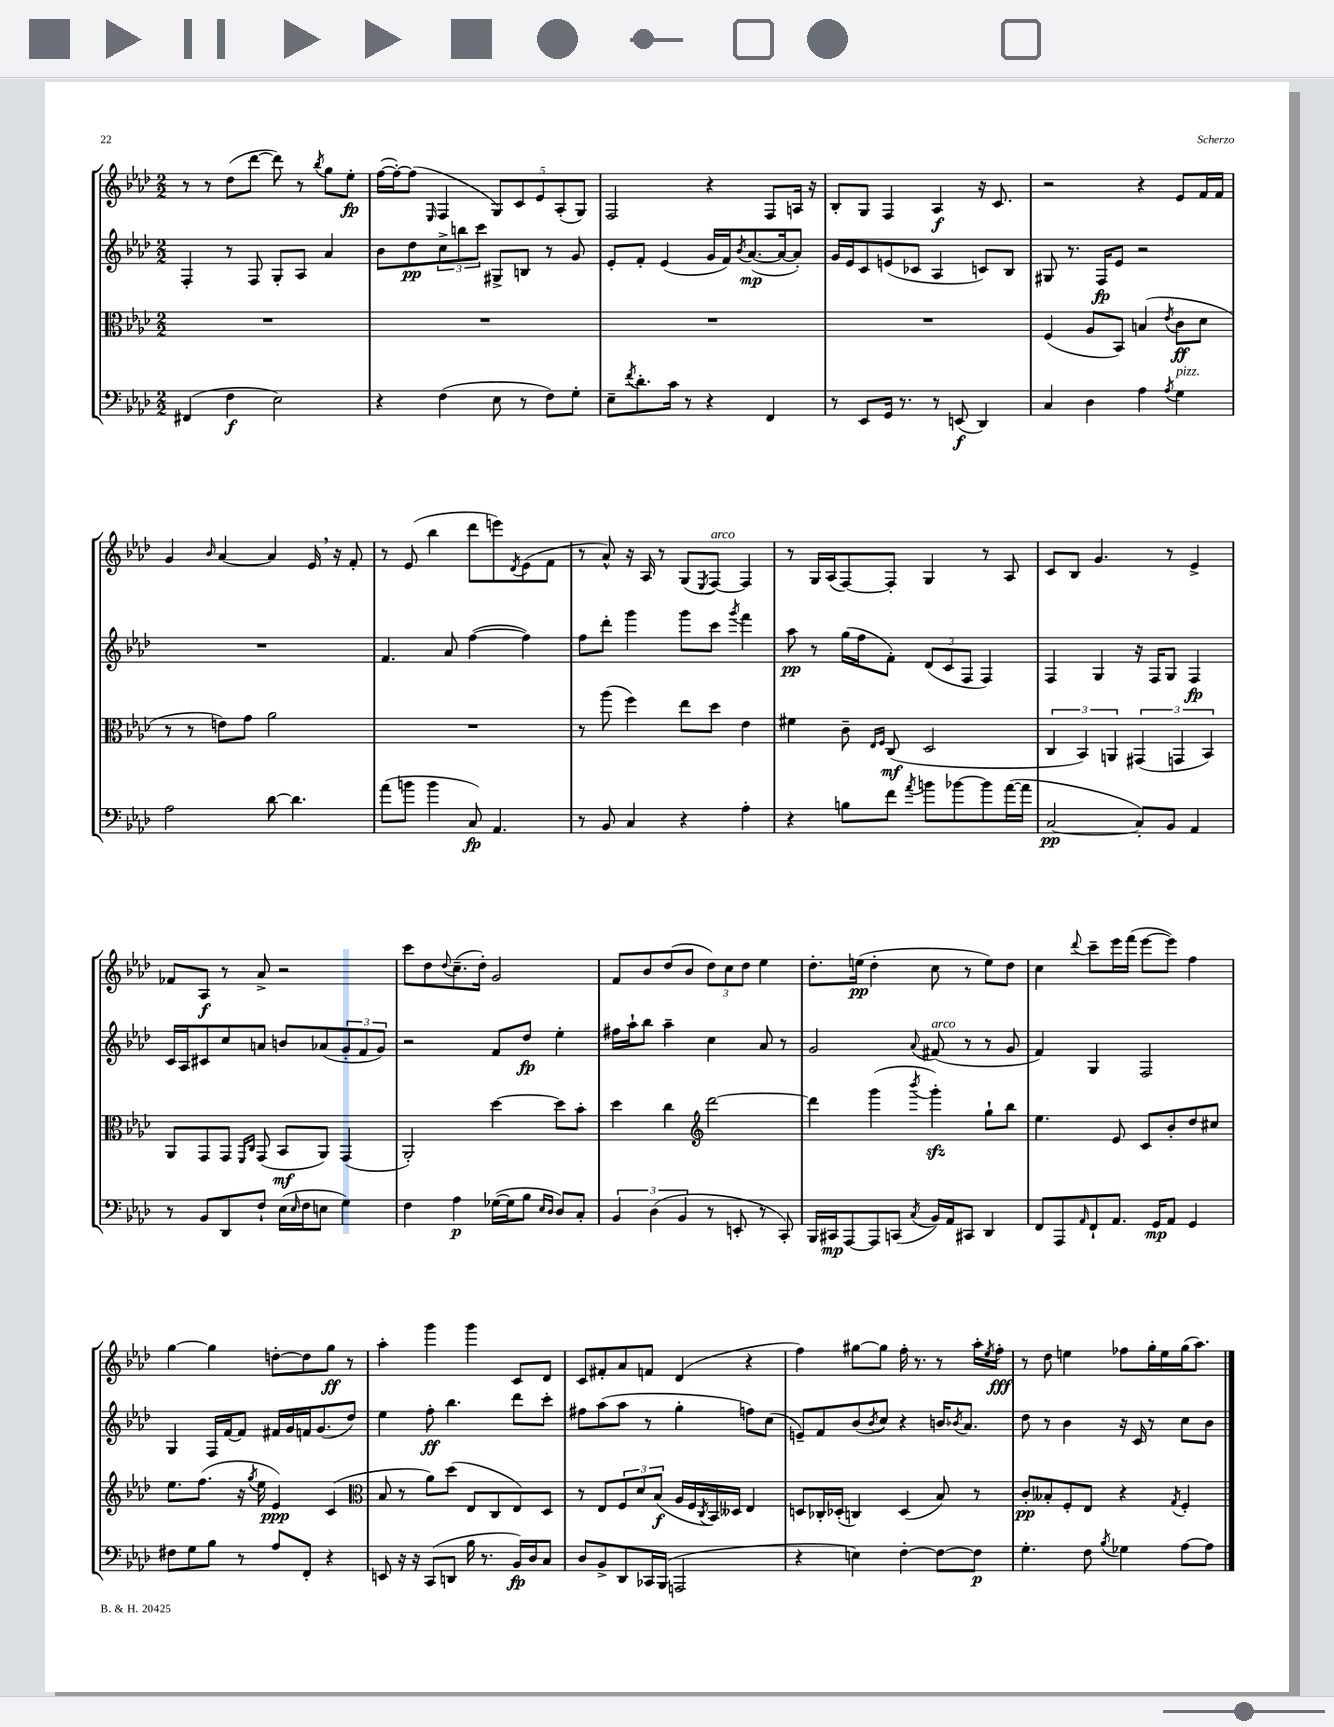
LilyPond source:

<<
\new StaffGroup <<
\new Staff = "s0" {
    \clef treble \key aes \major \numericTimeSignature \time 2/2
    r8 r8 des''8( des'''8~ des'''8) r8 \acciaccatura { bes''8 } g''8 ees''8-.\fp |
    f''16~( f''16~-.) f''8( \grace { ees16 } f4 \tuplet 5/4 { g8) c'8 ees'8 aes8-.( g8) } |
    f2 r4 f8 a16 r16 |
    bes8-. g8 f4 aes4\f r16 c'8. |
    r2 r4 ees'8 f'16 f'16 |
    g'4 \grace { bes'16 } aes'4~ aes'4 ees'16 \breathe r16 f'8-. |
    r8 ees'8( bes''4 des'''8 e'''8) \acciaccatura { des'8 } ees'8( f'8 |
    r8 aes'8-^) r16 aes16 r8 g8( \acciaccatura { ees8 } f8~^\markup { \italic "arco" }) f4 |
    r8 g16 aes16( f8~) f8-. g4 r8 aes8 |
    c'8 bes8 g'4. r8 ees'4-> |
    fes'8 aes8\f r8 aes'8-> r2 |
    c'''8 des''8 \appoggiatura { des''8 } c''8.--( des''16-.) g'2 |
    f'8 bes'8 des''8( bes'8 \tuplet 3/2 { des''8) c''8 des''8 } ees''4 |
    des''8.-. e''16\pp( des''4-. c''8 r8 e''8) des''8 |
    c''4 \appoggiatura { des'''8 } c'''8-- ees'''16 f'''16( ees'''8~ ees'''8) f''4 |
    g''4~ g''4 d''8~-. d''8 g''8\ff r8 |
    aes''4-. g'''4 g'''4 c'8 des'8 |
    c'8 fis'8-. aes'8 f'8 des'4( r4 |
    f''4) gis''8~ gis''8 f''16-. r8. r8 aes''16-. \acciaccatura { ees''8 } f''16-.\fff |
    r8 des''8 e''4 fes''8 g''16-. e''16 g''16( aes''8.) \bar "|." |
}
\new Staff = "s1" {
    \clef treble \key aes \major \numericTimeSignature \time 2/2
    f4-. r8 f8 g8-. aes8 aes'4 |
    bes'8 des''8\pp \tuplet 3/2 { c''8-> b''8 c'''8 } gis8-> b8 r8 g'8 |
    ees'8-. f'8-. ees'4( g'16 f'16) \acciaccatura { bes'8 } aes'8.~\mp( aes'16~ aes'8-.) |
    g'16 ees'16 c'8 e'8( ces'8 aes4 c'8) bes8 |
    gis8 r8. f16\fp ees'8 r2 |
    R1 |
    f'4. aes'8 f''4~( f''4) |
    f''8 des'''8-. g'''4 g'''8 c'''8 \acciaccatura { g'''8 } f'''4 |
    aes''8\pp r8 g''16( f''16 f'8-.) \tuplet 3/2 { des'8( c'8 f8 } f4) |
    f4 g4 r16 f16 g8 f4\fp |
    c'16 aes16 cis'8 c''8 a'8 b'8 aes'8( \tuplet 3/2 { g'8-. f'8 g'8) } |
    r2 f'8 des''8\fp ees''4-. |
    fis''16 aes''16-! bes''8 aes''4-- c''4 aes'8 r8 |
    g'2 \appoggiatura { aes'8 } fis'8^\markup { \italic "arco" }( r8 r8 g'8 |
    f'4) g4 f2 |
    g4 f16 f'16~ f'8 fis'16 g'16 f'16 g'8.( des''8) |
    ees''4 f''8-.\ff bes''4. des'''8 c'''8-. |
    fis''8 aes''8( aes''8 r8 g''4-. f''8) c''8( |
    e'8--) f'8 bes'8( \acciaccatura { bes'8 } c''8) r4 b'16 \acciaccatura { bes'8 } aes'8. |
    des''8 r8 bes'4 r16 c'16 r8 c''8 bes'8 \bar "|." |
}
\new Staff = "s2" {
    \clef alto \key aes \major \numericTimeSignature \time 2/2
    R1 |
    R1 |
    R1 |
    R1 |
    f4( aes8 bes,8) b4( \acciaccatura { ees'8 } c'8\ff des'8 |
    r8 r8 e'8) g'8 aes'2 |
    R1 |
    r8 aes''8( f''4) ees''8 des''8 ees'4 |
    fis'4 c'8-- \grace { ees16 f16 } c8\mf( des2 |
    \tuplet 3/2 { c4 bes,4) a,4 } \tuplet 3/2 { gis,4( g,4 bes,4) } |
    aes,8 g,8 g,8 \grace { f,16 c16 } g,8( bes,8\mf aes,8) g,4( |
    aes,2-.) des''4~ des''8 bes'8-. |
    des''4 c''4 \clef treble des'''2~ |
    des'''4 g'''4( \acciaccatura { bes'''8 } g'''4-.\sfz) g''8-! bes''8 |
    ees''4. ees'8 c'8 bes'8-. des''8 cis''8 |
    ees''8. f''8.( r16 \acciaccatura { g''8 } ees''16 ees'4\ppp) c'4( |
    \clef alto bes8 r8 aes'8) des''8( ees8 c8 ees8) des8 |
    r8 ees8 \tuplet 3/2 { f8 des'8 bes8\f( } aes16 f16 \acciaccatura { c8 } bes,16) deses16 ees4 |
    d8 ces16-. des16-.( c4) des4( bes8) r8 |
    c'8-.\pp beses8-. f8-. ees8 r4 \acciaccatura { g8 } f4-. \bar "|." |
}
\new Staff = "s3" {
    \clef bass \key aes \major \numericTimeSignature \time 2/2
    fis,4( f4\f ees2) |
    r4 f4( ees8 r8 f8) g8-. |
    ees8-- \acciaccatura { f'8 } des'8.-. c'16 r8 r4 f,4 |
    r8 ees,8 g,16 r8. r8 e,8\f( des,4) |
    c4 des4 aes4 \acciaccatura { aes8 } g4^\markup { \italic "pizz." } |
    aes2 des'8~ des'4. |
    aes'8( b'8 b'4 c8\fp) aes,4. |
    r8 bes,8 c4 r4 aes4-. |
    r4 b8 f'8 \acciaccatura { aes'8 } b'8 bes'8~ bes'8 aes'16~( aes'16 |
    c2~\pp c8-.) bes,8 aes,4 |
    r8 bes,8 des,8 f8-! ees16( \grace { ees16 } f16 e8 g4) |
    f4 aes4\p ges16~( ges16 bes8 \grace { ees16 des16 } des8) c8-. |
    \tuplet 3/2 { bes,4 des4( bes,4 } r8 e,8-. r8 c,8-.) |
    bes,,16 cis,16\mp aes,,8~ aes,,8 c,8( \acciaccatura { c8 } bes,16) aes,16 cis,8 des,4 |
    f,8 aes,,8 \grace { aes,16 } f,8-! aes,8. g,16\mp aes,8 g,4 |
    fis8 g8 bes8 r8 aes8 f,8-. r4 |
    e,8 r16 r16 c,8( d,8 bes16 r8. bes,16\fp) des16 c8 |
    des8 bes,8-> des,8 ces,16 bes,,16( a,,2 |
    r4 e4) f4~-. f8~ f8\p |
    g4.-. f8 \acciaccatura { bes8 } ges4 aes8~ aes8 \bar "|." |
}
>>
>>
\layout { \context { \Score \remove "Bar_number_engraver" } }
